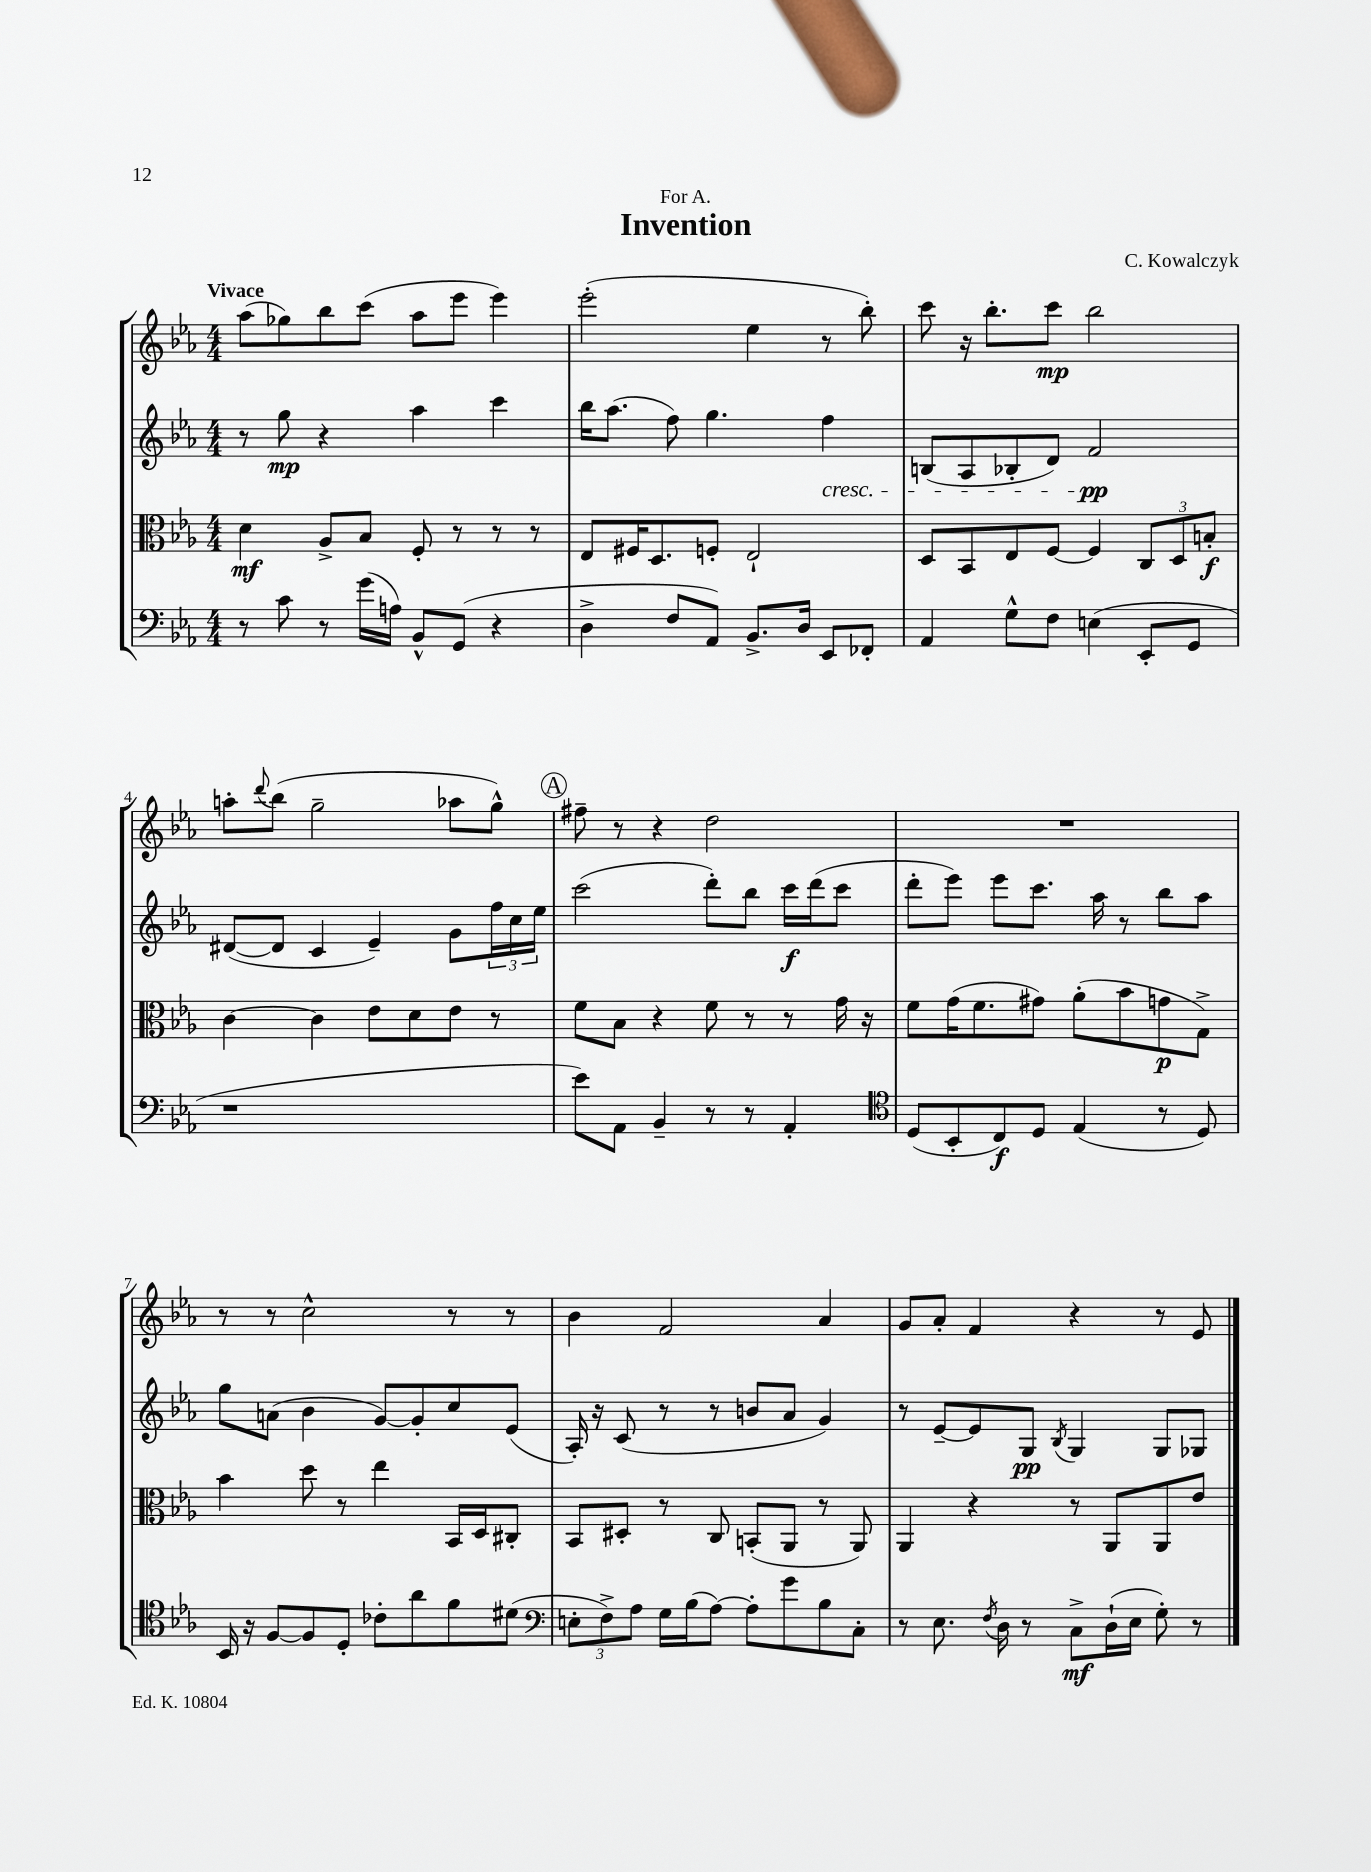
\header { title = "Invention" composer = "C. Kowalczyk" dedication = "For A." }
<<
\new StaffGroup <<
\new Staff = "s0" {
    \clef treble \key ees \major \numericTimeSignature \time 4/4 \tempo "Vivace"
    aes''8( ges''8) bes''8 c'''8( aes''8 ees'''8 ees'''4) |
    ees'''2-.( ees''4 r8 bes''8-.) |
    c'''8 r16 bes''8.-. c'''8\mp bes''2 |
    a''8-. \appoggiatura { d'''8 } bes''8( g''2-- aes''8 g''8-^) |
    \mark \markup { \circle "A" } fis''8-- r8 r4 d''2 |
    R1 |
    r8 r8 c''2-^ r8 r8 |
    bes'4 f'2 aes'4 |
    g'8 aes'8-. f'4 r4 r8 ees'8 \bar "|." |
}
\new Staff = "s1" {
    \clef treble \key ees \major \numericTimeSignature \time 4/4
    r8 g''8\mp r4 aes''4 c'''4 |
    bes''16 aes''8.( f''8) g''4. f''4\cresc |
    b8( aes8 bes8-. d'8) f'2\pp\! |
    dis'8~( dis'8 c'4 ees'4--) g'8 \tuplet 3/2 { f''16 c''16 ees''16 } |
    \mark \markup { \circle "A" } c'''2( d'''8-.) bes''8 c'''16\f d'''16( c'''8 |
    d'''8-. ees'''8) ees'''8 c'''8. aes''16 r8 bes''8 aes''8 |
    g''8 a'8( bes'4 g'8~) g'8-. c''8 ees'8( |
    aes16-.) r16 c'8( r8 r8 b'8 aes'8 g'4) |
    r8 ees'8~-- ees'8 g8\pp \acciaccatura { bes8 } g4 g8 ges8 \bar "|." |
}
\new Staff = "s2" {
    \clef alto \key ees \major \numericTimeSignature \time 4/4
    d'4\mf aes8-> bes8 f8-. r8 r8 r8 |
    ees8 fis16 d8. f8-. ees2-! |
    d8 bes,8 ees8 f8~ f4 \tuplet 3/2 { c8 d8 b8-.\f } |
    c'4~ c'4 ees'8 d'8 ees'8 r8 |
    \mark \markup { \circle "A" } f'8 bes8 r4 f'8 r8 r8 g'16 r16 |
    f'8 g'16( f'8. gis'8) aes'8-.( bes'8 g'8\p g8->) |
    bes'4 d''8 r8 ees''4 bes,16 d16 cis8-. |
    bes,8 dis8-. r8 c8 b,8-.( aes,8 r8 aes,8) |
    aes,4 r4 r8 aes,8 aes,8 ees'8 \bar "|." |
}
\new Staff = "s3" {
    \clef bass \key ees \major \numericTimeSignature \time 4/4
    r8 c'8 r8 g'16( a16) bes,8-^ g,8( r4 |
    d4-> f8 aes,8) bes,8.-> d16 ees,8 fes,8-. |
    aes,4 g8-^ f8 e4( ees,8-. g,8 |
    r1 |
    \mark \markup { \circle "A" } ees'8) aes,8 bes,4-- r8 r8 aes,4-. |
    \clef tenor d8( bes,8-. c8\f) d8 ees4( r8 d8) |
    bes,16 r16 f8~ f8 d8-. ces'8-. aes'8 f'8 dis'8( |
    \clef bass \tuplet 3/2 { e8-. f8->) aes8 } g16 bes16( aes8~) aes8-. g'8 bes8 c8-. |
    r8 ees8. \acciaccatura { f8 } d16 r8 c8->\mf d16-!( ees16 g8-.) r8 \bar "|." |
}
>>
>>
